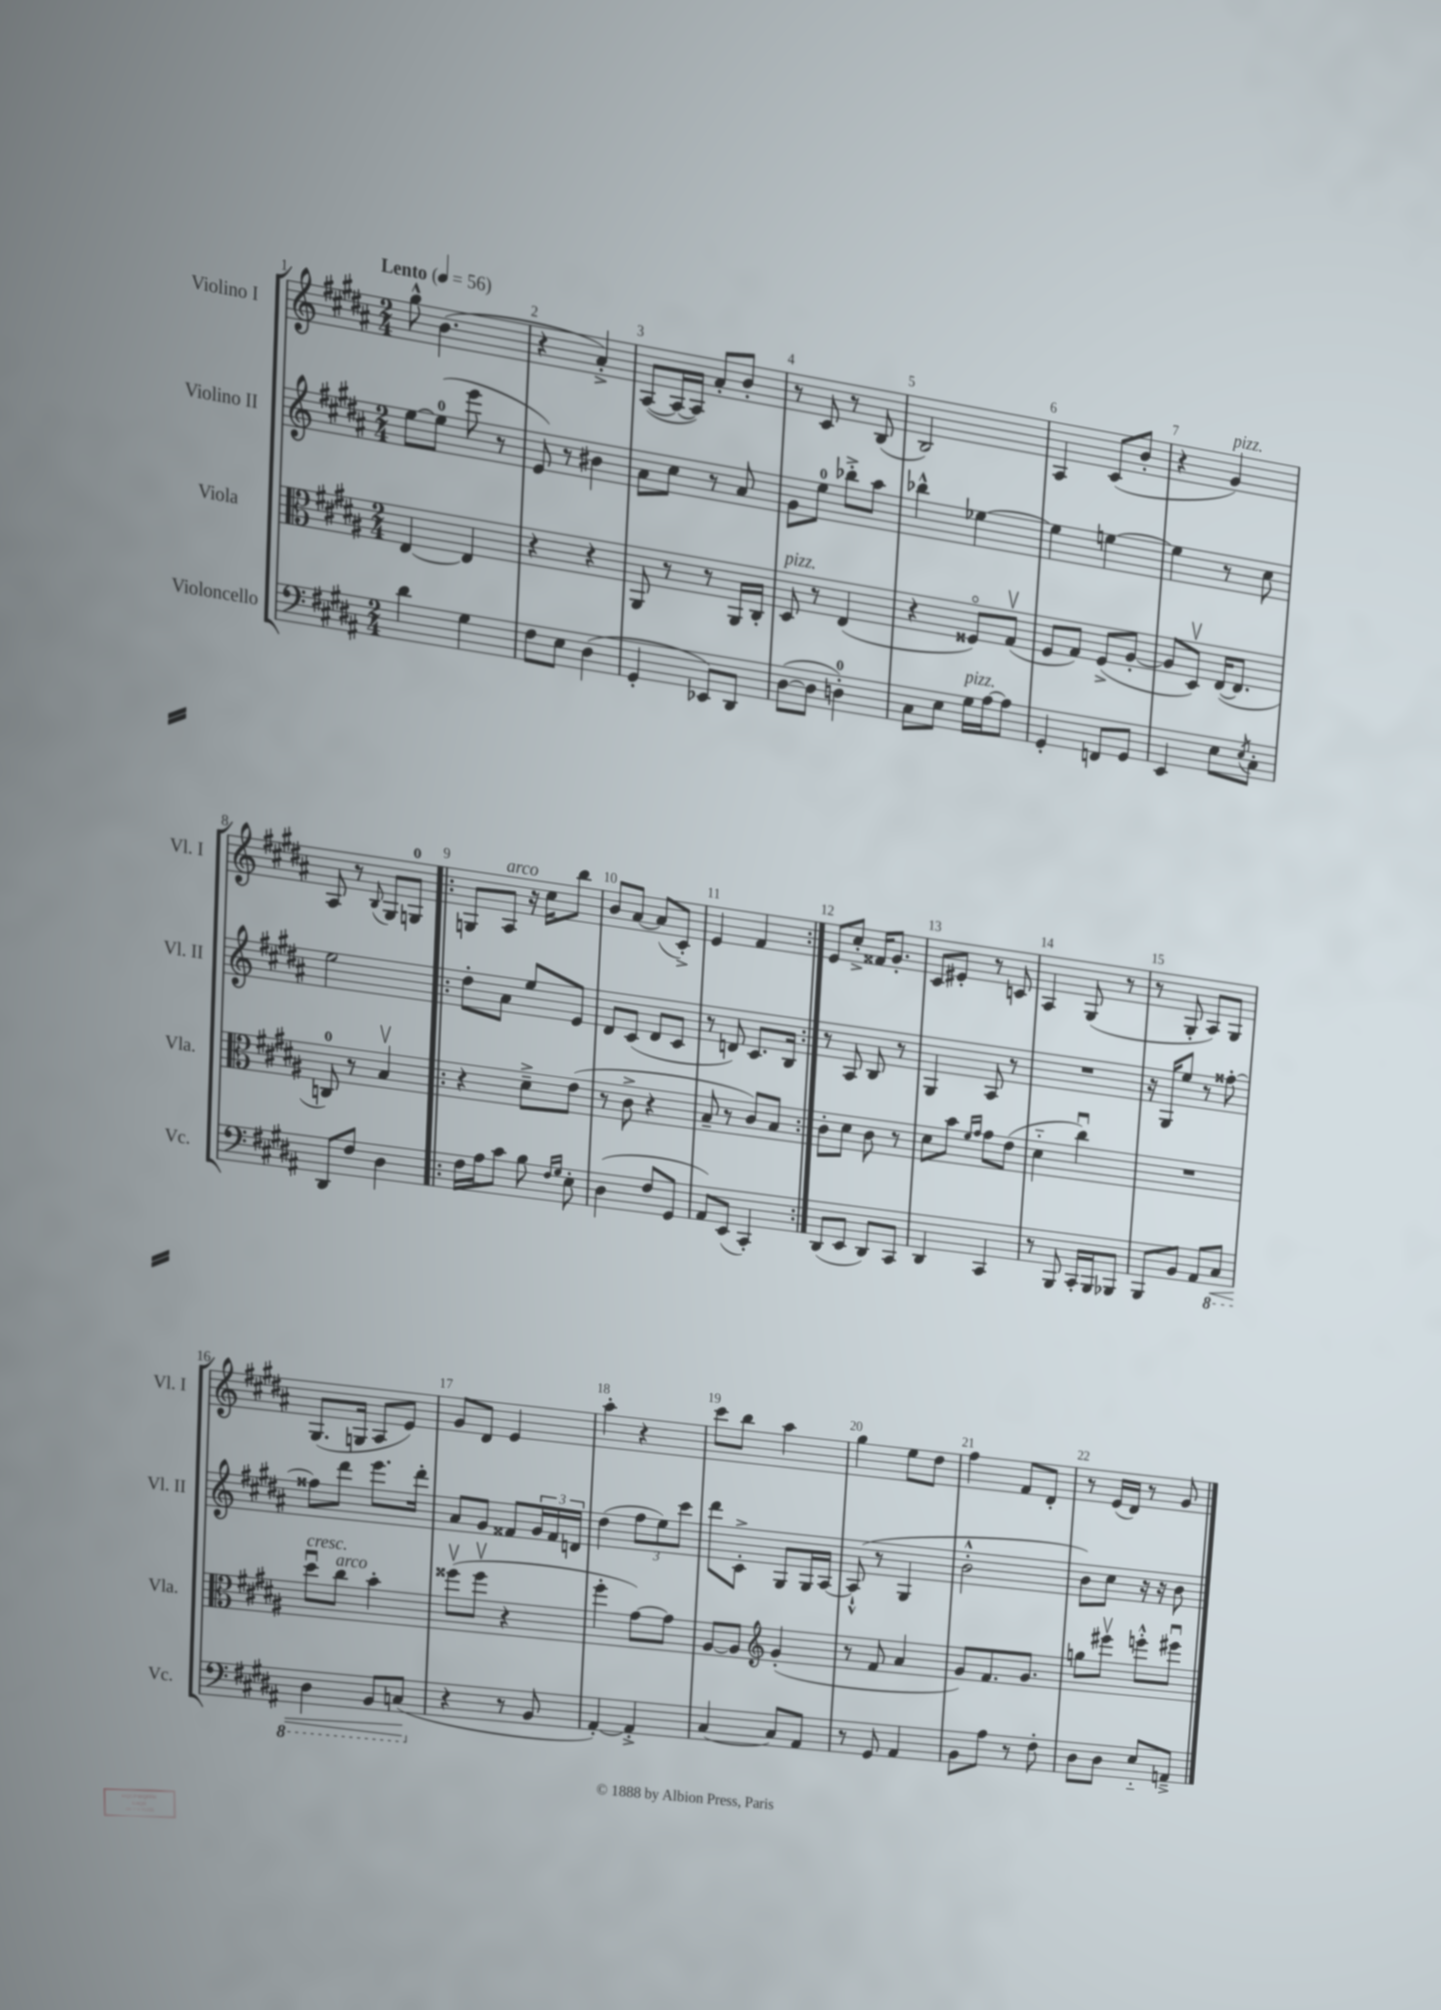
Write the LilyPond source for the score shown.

<<
\new StaffGroup <<
\new Staff = "s0" \with { instrumentName = "Violino I" shortInstrumentName = "Vl. I" } {
    \clef treble \key b \major \numericTimeSignature \time 2/4 \tempo "Lento" 4 = 56
    gis''8-^ b'4.( |
    r4 ais'4-.->) |
    ais8~( ais16~ ais16) ais'8-. b'8-. |
    r8 cis'8 r8 b8( |
    b2) |
    ais4 cis'8( b'8-. |
    r4 gis'4^\markup { \italic "pizz." }) |
    ais8 r8 \appoggiatura { b8 } gis8 g8-0 |
    \repeat volta 2 { g8 ais8^\markup { \italic "arco" } r16 cis''16 b''8 |
    b'8 ais'8~ ais'8( cis'8-.->) |
    e'4 fis'4 | }
    e'8 cis''8-.-> fisis'16 gis'8.-. |
    cis'8 eis'8-. r8 c'8 |
    ais4 gis8( r8 |
    r8 gis8-. ais8) gis8 |
    gis8.( g16 ais8 e'8) |
    gis'8 dis'8 e'4 |
    ais''4-. r4 |
    cis'''8 b''8 ais''4 |
    gis''4 e''8 dis''8 |
    fis''4 fis'8 dis'8-. |
    r8 e'16( dis'16) r8 gis'8 \bar "|." |
}
\new Staff = "s1" \with { instrumentName = "Violino II" shortInstrumentName = "Vl. II" } {
    \clef treble \key b \major \numericTimeSignature \time 2/4
    e''8~ e''8-0( e'''8 r8 |
    e'8) r8 bis'4 |
    ais'8 cis''8 r8 ais'8 |
    gis'8 e''8-0 bes''8-.-> ais''8 |
    bes''4-^ ees''4~ |
    ees''4 e''4~ |
    e''4 r8 cis''8 |
    e''2 |
    \repeat volta 2 { dis''8-. ais'8 e''8 e'8 |
    dis'8 cis'8( dis'8 cis'8 |
    r8 d'8) cis'8. b16 | }
    r8 ais8 b8 r8 |
    gis4 ais8 r8 |
    R2 |
    r16 gis16 e''8 r8 fisis''8~-. |
    fisis''8 dis'''8 e'''8. dis'''16-. |
    ais'8 gis'8 fisis'8 \tuplet 3/2 { gis'16 fisis'16 d'16 } |
    dis''4( \tuplet 3/2 { fis''8 e''8) cis'''8 } |
    dis'''8 cis'8-.-> gis8 gis16 ais16~ |
    ais8-!-^( r8 gis4 |
    b'2-.-^ |
    b'8) cis''8 r16 r16 b'8 \bar "|." |
}
\new Staff = "s2" \with { instrumentName = "Viola" shortInstrumentName = "Vla." } {
    \clef alto \key b \major \numericTimeSignature \time 2/4
    e4~ e4 |
    r4 r4 |
    ais,8 r8 r8 ais,16 cis16-. |
    dis8^\markup { \italic "pizz." } r8 e4( |
    r4 fisis8\flageolet) gis8\upbow( |
    fis8 gis8) fis8->( ais8~-. |
    ais8 dis8\upbow) e16~( e8. |
    c8-0) r8 b4\upbow |
    \repeat volta 2 { r4 dis'8---> e'8( |
    r8 cis'8-> r4 |
    b8-- r8 cis'8) b8 | }
    cis'8-. dis'8 cis'8 r8 |
    dis'8 b'8 \grace { fis'16 gis'16 } gis'8 e'8( |
    dis'4-_ cis''4\downbow) |
    R2 |
    dis''8\downbow^\markup { \italic "cresc." } cis''8^\markup { \italic "arco" } b'4-. |
    fisis''8\upbow( fisis''8\upbow r4 |
    fis''4-. gis'8~) gis'8 |
    ais8~ ais8 \clef treble gis'4-.( |
    r8 fis'8 ais'4 |
    gis'8) fis'8. gis'8. |
    g''8 eis'''8\upbow e'''8-.-^ eis'''8\downbow \bar "|." |
}
\new Staff = "s3" \with { instrumentName = "Violoncello" shortInstrumentName = "Vc." } {
    \clef bass \key b \major \numericTimeSignature \time 2/4
    dis'4 gis4 |
    fis8 e8 dis4( |
    gis,4-. ees,8) dis,8 |
    dis8~( dis8 d4-0-.) |
    cis8 e8 gis16^\markup { \italic "pizz." } ais16~ ais8 |
    gis,4-. f,8 gis,8 |
    e,4 e8 \acciaccatura { e8 } cis8-. |
    dis,8 fis8 dis4 |
    \repeat volta 2 { fis16 ais16 cis'8 b8 \grace { fis16 gis16 } e8-. |
    dis4( fis8 gis,8 |
    ais,8) e,8( cis,4-.) | }
    dis,8( e,8 dis,8) cis,8 |
    dis,4 cis,4 |
    r8 b,,8 cis,16-. b,,16 bes,,8 |
    b,,8 b,8 ais,8 \ottava #-1 cis,8\< |
    dis,4 b,,8 c,8\!( \ottava #0 |
    r4 r8 b,8 |
    ais,4~-.) ais,4-.-> |
    cis4~ cis8 ais,8 |
    r8 gis,8 ais,4 |
    b,8 ais8 r8 fis8-. |
    dis8 dis8 e8-_ a,8---> \bar "|." |
}
>>
>>
\layout { \context { \Score \override BarNumber.break-visibility = ##(#f #t #t) barNumberVisibility = #all-bar-numbers-visible } }
